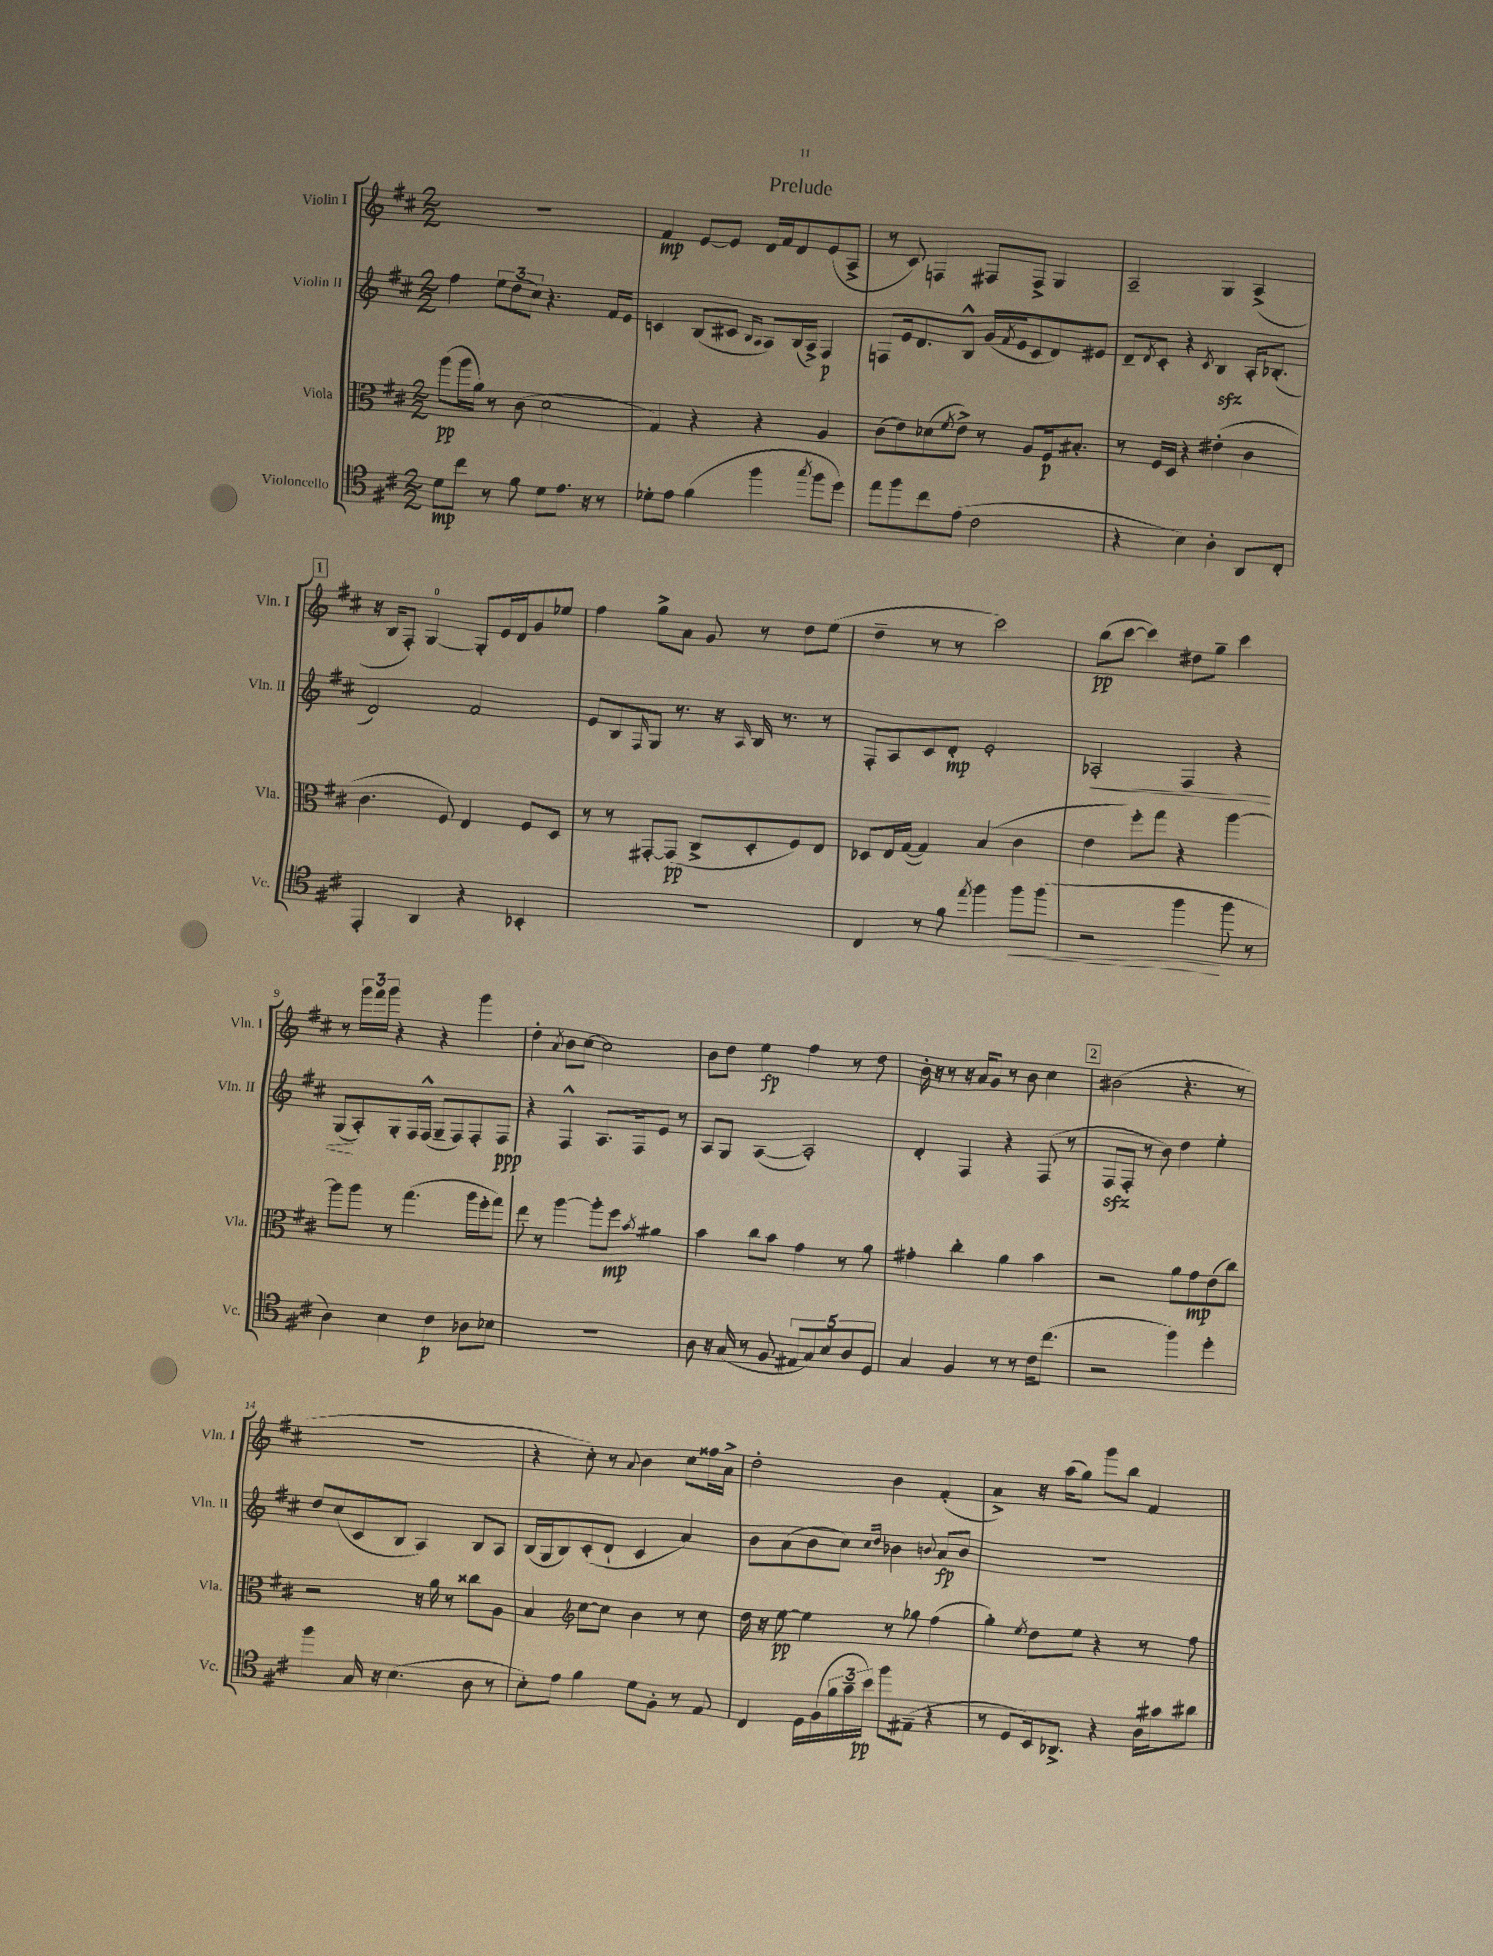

**kern	**kern	**kern	**kern
*staff4	*staff3	*staff2	*staff1
*clefC4	*clefC3	*clefG2	*clefG2
*k[f#c#]	*k[f#c#]	*k[f#c#]	*k[f#c#]
*M2/2	*M2/2	*M2/2	*M2/2
8d	(8aa	4ff#	1r
8cc#	16aa	.	.
.	16a)	.	.
8r	8r	12ee	.
.	.	(12dd	.
8f#	(8c#	.	.
.	.	12cc#)	.
8d	2d	4.r	.
8.e	.	.	.
16r	.	.	.
8r	.	16f#	.
.	.	16e	.
=	=	=	=
8d-'	4G)	4c	4f#
8e	.	.	.
(4f#	4r	(8B	[8e
.	.	8c#	8e]
.	.	16qqB	.
.	.	16qqA	.
4ff#	4r	8A)	16d
.	.	.	16f#
.	.	(16B	8d
.	.	16A^)	.
8qgg	.	.	.
8ff#	4A	4F#	(8e
8dd)	.	.	8A^
=	=	=	=
8ee	(8c#	8F	8r
8ff#	8e)	16e	8c#)
.	.	8.d	.
8cc#	(8d-	.	4F
.	8qf#	.	.
(8e	8e^)	8B^^	.
2c#	8r	(16g	8F#
.	.	8qf#	.
.	.	16e	.
.	8A	8c#	8F#^
.	16F#	8d)	4G
.	8.B#'	.	.
.	.	8e#	.
=	=	=	=
4r	8r	8d~	2A~
.	.	8qd	.
.	16F#	8c#'	.
.	16D	.	.
4B)	4r	4r	.
.	.	8qc#	.
4A'	(4e#'	4B	4G
8AA	4c#	16A'	(4A^
.	.	(8.B-'	.
8C#'	.	.	.
=	=	=	=
4EE'	4.c#	2d)	16r
.	.	.	16B
.	.	.	8F#')
4AA	.	.	[4G
.	8F#)	.	.
4r	4E	2f#	8G']
.	.	.	16e
.	.	.	16d
4BB-'	8F#	.	8g
.	8D	.	8ee-
=	=	=	=
1r	8r	8e	4ff#
.	8r	8B	.
.	.	16qqF#	.
.	[8GG#'	8G	8gg^
.	(8GG#]	8.r	8a
.	8C#^	.	8g
.	.	16r	.
.	.	16qqA	.
.	8D'	16B	8r
.	.	8.r	.
.	8F#)	.	8dd
.	8E	8r	(8ee
=	=	=	=
4C#	8D-	8F#'	4dd~
.	16E	8A	.
.	([16G	.	.
8r	4G])	8c#	8r
8f#	.	8d'	8r
8qee	.	.	.
4ff#	(4B	2e'	2ccc#)
8ff#	4c#	.	.
(8ff#	.	.	.
=	=	=	=
2r	4e	2A-'	(8bb
.	.	.	[8ccc#
.	8ff#')	.	4ccc#])
.	8gg	.	.
4ff#	4r	4F#	8dd#
.	.	.	8gg~
8ff#	[4aa	4r	4ccc#
8r	.	.	.
=	=	=	=
4A)	8aa]	(8G	8r
.	8aa	8A')	24ggg
.	.	.	24fff#
.	.	.	24ggg
4B	8r	8G'	4r
.	(4.gg	16F#	.
.	.	(16F#^^	.
4c#	.	8G~	4r
.	.	8F#)	.
8A-	16aa	8F#'	4ggg
.	16ff#'	.	.
8B-	8gg)	8F#	.
=	=	=	=
1r	8ee	4r	4dd'
.	8r	.	.
.	.	.	8qa
.	[4aa	4F#^^	8b
.	.	.	[8cc#
.	8aa']	8.A	2cc#]
.	8ff#	.	.
.	.	16F#	.
.	8qb	.	.
.	4a#	8e	.
.	.	8r	.
=	=	=	=
8A	4b	8A	8b
16r	.	8G	8dd
(16G	.	.	.
8r	8cc#	([4A	4ee
8F#	8b	.	.
10E#	4g	2A'])	4ff#
10G)	.	.	.
10B	.	.	.
.	8r	.	8r
10A	.	.	.
.	8a	.	8dd
10D	.	.	.
=	=	=	=
4G	4g#'	4d'	16b'
.	.	.	16r
.	.	.	8r
4F#	4cc#'	4F#	16r
.	.	.	16a
.	.	.	8g
8r	4a	4r	8r
8r	.	.	8b
16c#	4b	(8F#	4cc#
(8.cc#	.	.	.
.	.	8r	.
=	=	=	=
2r	2r	8F#	(2b#
.	.	8F#'	.
.	.	8r	.
.	.	8b)	.
4ff#)	8a	4dd	4.r
.	8g	.	.
4dd'	(8e	4ee'	.
.	8cc#)	.	8r
=	=	=	=
4ff#	2r	8dd	1r
.	.	(8cc#	.
16G	.	8c#	.
16r	.	.	.
(4.B	.	8B	.
.	16r	4A)	.
.	16a	.	.
.	8r	.	.
8A	8cc##	8B	.
8r	8A	8A	.
=	=	=	=
8B')	4B	(16B	4r
.	.	16G	.
8e	.	8B)	.
*	*clefG2	*	*
4f#	[8cc#	(8c#'	8cc#')
.	8cc#]	8d`	8r
.	.	.	8qqa
8d	4b	4c#	4b
8F#'	.	.	.
8r	8r	4a)	8cc#
8E	8cc#	.	16ff##
.	.	.	16a^
=	=	=	=
4C#	16dd	8b	2dd'
.	16r	.	.
.	[8ee	(8a	.
16D	4ee]	8b	.
(16F#	.	.	.
24f#	.	8cc#)	.
24g~	.	.	.
24b)	.	.	.
.	.	16qqcc#	.
.	.	16qqdd	.
8ff#	8r	4b-	4b
(8E#~	8gg-	.	.
.	.	8qqb	.
4r	(4ff#	8a	(4f#'
.	.	8b	.
=	=	=	=
8r	4gg')	1r	4a^)
8D	.	.	.
.	8qee	.	.
16BB)	8dd	.	16r
8.AA-^	.	.	(16aa
.	8ee	.	8gg)
4r	4r	.	8ggg
.	.	.	8bb
16A	8r	.	4f#
16g#	.	.	.
8a#	8ff#	.	.
==	==	==	==
*-	*-	*-	*-
